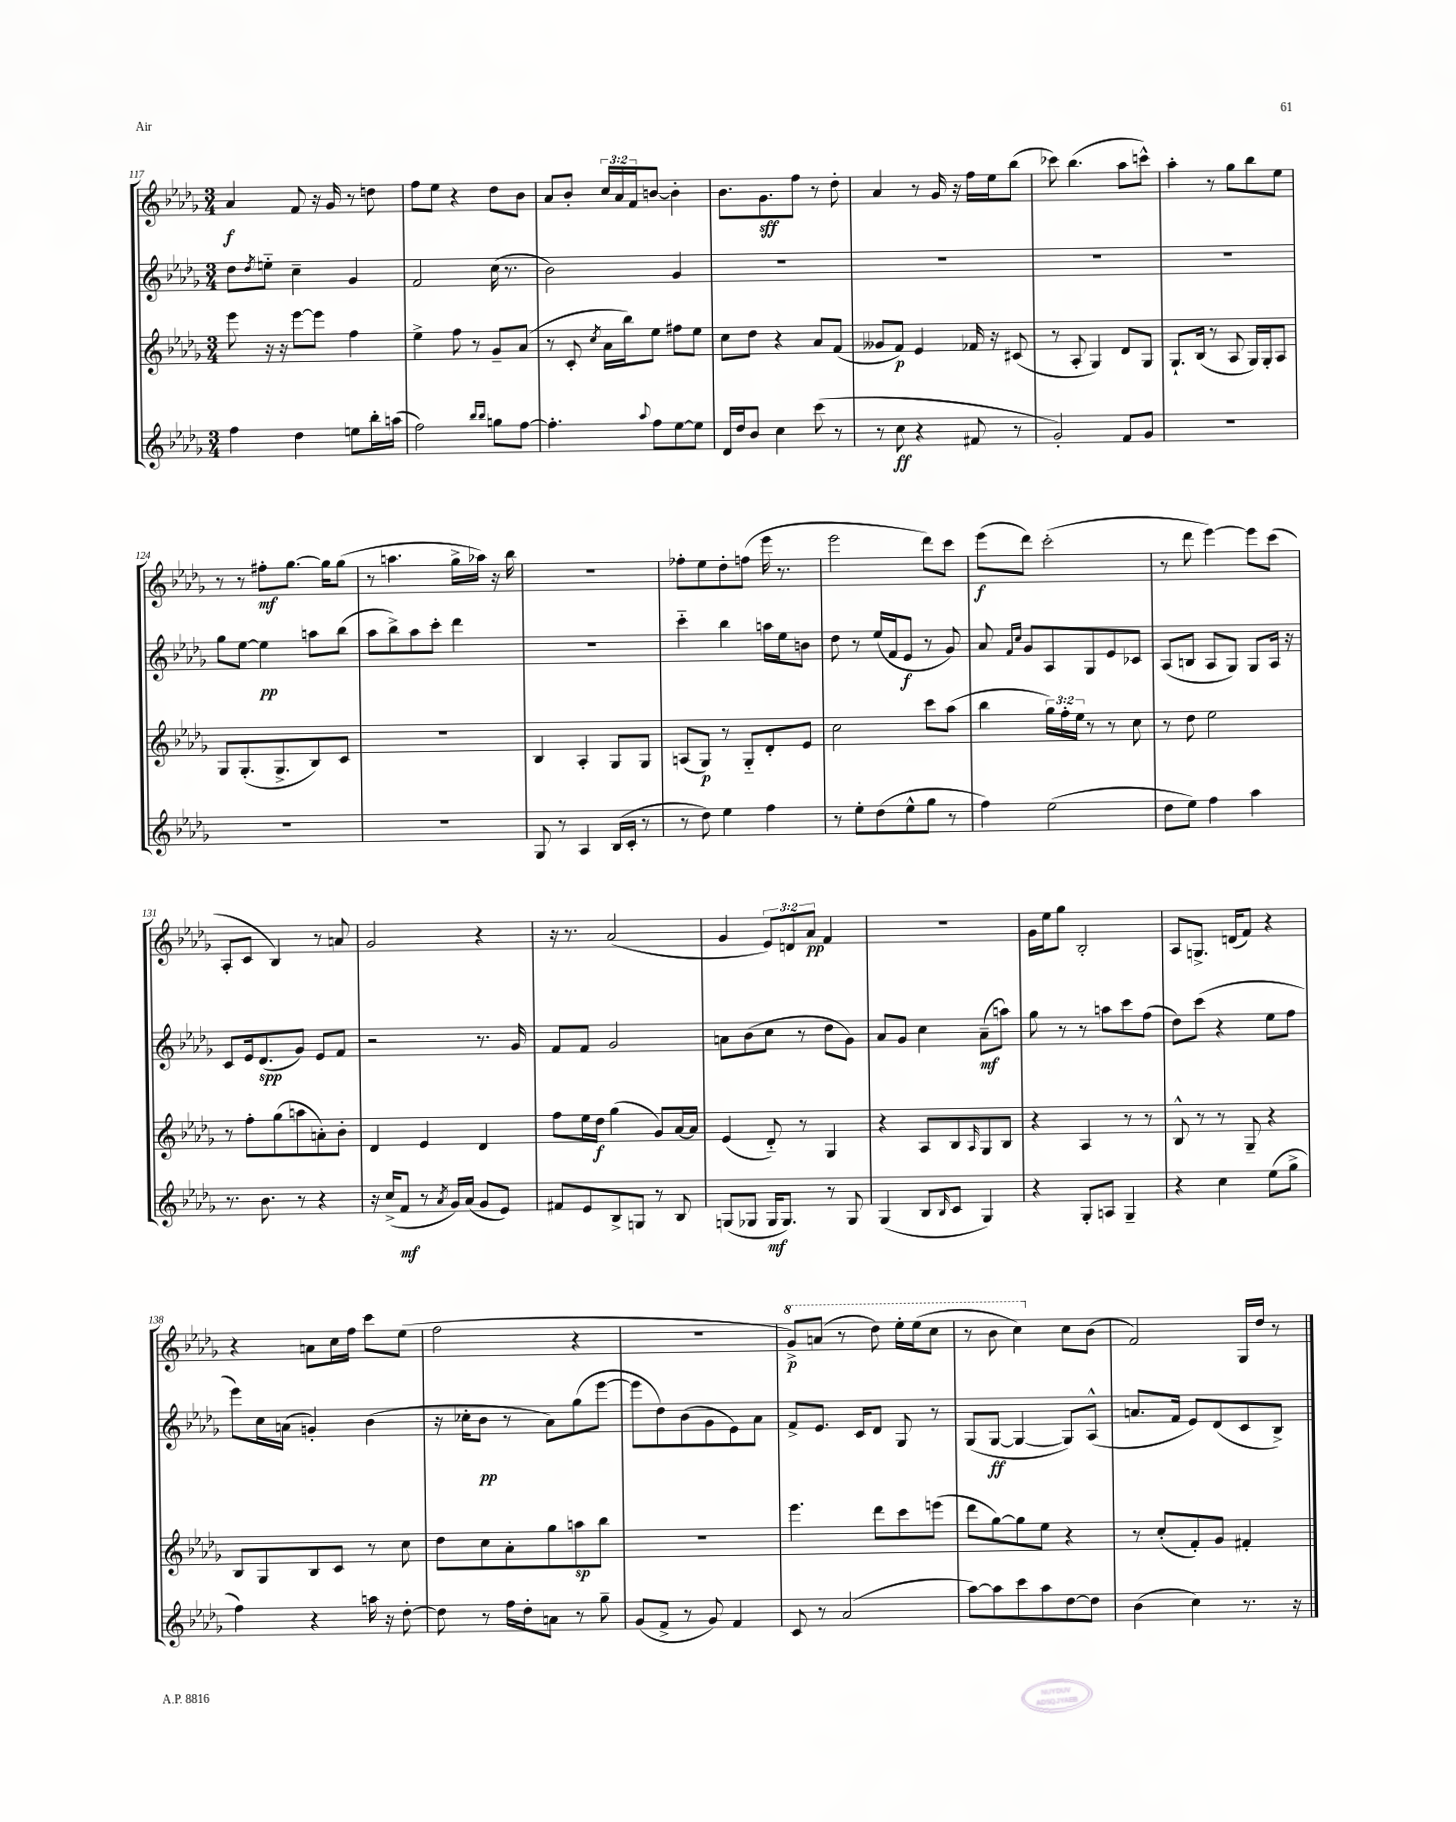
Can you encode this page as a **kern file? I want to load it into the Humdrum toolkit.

**kern	**kern	**kern	**kern
*staff4	*staff3	*staff2	*staff1
*clefG2	*clefG2	*clefG2	*clefG2
*k[b-e-a-d-g-]	*k[b-e-a-d-g-]	*k[b-e-a-d-g-]	*k[b-e-a-d-g-]
*M3/4	*M3/4	*M3/4	*M3/4
4ff	8eee-	8dd-	4a-
.	.	8qdd-	.
.	16r	8ee'~	.
.	16r	.	.
4dd-	[8eee-	4cc~	8f
.	8eee-]	.	16r
.	.	.	16g-
8ee	4ff	4g-	8r
16bb-'	.	.	8dd
(16aa	.	.	.
=	=	=	=
2ff)	4ee-^	2f	8ff
.	.	.	8ee-
.	8ff	.	4r
.	8r	.	.
16qqbb-	.	.	.
16qqbb-	.	.	.
8gg	8g-~	(16cc	8dd-
.	.	8.r	.
[8ff	(8a-	.	8b-
=	=	=	=
4.ff']	8r	2b-)	8a-
.	8c'	.	8b-'
.	8qcc	.	.
.	16a-	.	24cc
.	.	.	24a-
.	16bb-)	.	.
.	.	.	24f
8qqaa-	.	.	.
8ff	8ee-	.	[8b
[8ee-	8ff#	4g-	4b']
8ee-]	8ee-	.	.
=	=	=	=
16d-	8cc	2.r	8.b-
16dd-	.	.	.
8b-	8dd-	.	.
.	.	.	8.g-
4cc	4r	.	.
.	.	.	8ff
(8ccc	8a-	.	8r
8r	(8f	.	8dd-'
=	=	=	=
8r	8g--	2.r	4a-
8cc	8f)	.	.
4r	4e-	.	8r
.	.	.	16g-
.	.	.	16r
8f#	16f-	.	16ff
.	16r	.	16ee-
8r	(8c#	.	(8bb-
=	=	=	=
2g-')	8r	2.r	8ccc-)
.	8A-'	.	(4.bb-
.	4G-)	.	.
8f	8d-	.	8aa-
8g-	8G-	.	8ccc^^)
=	=	=	=
2.r	8.G-`	2.r	4aa-'
.	(16B-	.	.
.	8r	.	8r
.	8A-	.	8gg-
.	16G-)	.	8bb-
.	16G-'	.	.
.	8A-	.	8ee-
=	=	=	=
2.r	8G-	8gg-	8r
.	(8.G-'	[8ee-	8r
.	.	4ee-]	8ff#'
.	8.G-^	.	.
.	.	.	[8.gg-
.	8B-)	8aa	.
.	.	.	16gg-]
.	8c	(8bb-	(8gg-
=	=	=	=
2.r	2.r	8aa-	8r
.	.	8bb-^)	4.aa
.	.	8aa-	.
.	.	8ccc'	.
.	.	4ddd-	16gg-^
.	.	.	16aa-)
.	.	.	16r
.	.	.	16bb-
=	=	=	=
8G-	4B-	2.r	2.r
8r	.	.	.
4A-	4A-'	.	.
(16B-	8G-	.	.
16c'	.	.	.
8r	8G-	.	.
=	=	=	=
8r	(8A	4ccc'~	8ff-'
8dd-)	8G-)	.	8ee-
4ee-	8r	4bb-	8dd-'
.	8G-'~	.	(8ff
4ff	8d-'	16aa	16eee-
.	.	16ee-	8.r
.	8e-	8b	.
=	=	=	=
8r	2cc	8dd-	2eee-
8ee-'	.	8r	.
(8dd-	.	(16ee-	.
.	.	16f	.
8ee-^^	.	8e-	.
8gg-	8ccc	8r	8ddd-)
8r	(8aa-	8g-)	8ccc
=	=	=	=
4ff)	4bb-	8a-	(8eee-
.	.	16qqf	.
.	.	16qqcc	.
.	.	8g-	8ddd-)
(2ee-	24gg-)	8A-	(2ccc'
.	24ff'	.	.
.	24ee-	.	.
.	8r	8G-	.
.	8r	8e-	.
.	8cc	8c-	.
=	=	=	=
8dd-	8r	(8A-	8r
8ee-)	8dd-	8B	8ddd-
4ff	2ee-	8A-	[4eee-)
.	.	8G-)	.
4aa-	.	8G-	8eee-]
.	.	16A-	(8ccc
.	.	16r	.
=	=	=	=
8.r	8r	8c	8A-'
.	8ff'	16e-	8c
8.b-	.	(8.d-	.
.	(8gg-	.	4B-)
8r	8aa	8g-)	.
4r	8a')	8e-	8r
.	8b-'	8f	8a
=	=	=	=
16r	4d-	2r	2g-
(16cc^	.	.	.
8f	.	.	.
8r	4e-	.	.
8qa-	.	.	.
16g-)	.	.	.
(16a-	.	.	.
8g-	4d-	8.r	4r
8e-)	.	.	.
.	.	16g-	.
=	=	=	=
8f#	8ff	8f	16r
.	.	.	8.r
8e-	16ee-	8f	.
.	16dd-	.	.
8B-^	(4gg-	2g-	(2a-
8G	.	.	.
8r	8g-)	.	.
8B-	[16a-	.	.
.	16a-]	.	.
=	=	=	=
(8G	(4e-	8a	4g-
8G-	.	(8b-	.
16G-	8d-'~)	8cc	12e-)
8.G-)	.	.	.
.	.	.	12d
.	8r	8r	.
.	.	.	12a-
8r	4G-	8dd-	4f
8G-	.	8g-)	.
=	=	=	=
(4G-	4r	8a-	2.r
.	.	8g-	.
8B-	8A-	4cc	.
16qqB-	.	.	.
8c	8B-	.	.
.	16qqA-	.	.
4G-)	8G-	(8a-~	.
.	8B-	8aa)	.
=	=	=	=
4r	4r	8gg-	16g-
.	.	.	16ee-
.	.	8r	8gg-
8G-'	4A-	8r	2B-'
8A	.	8aa	.
4G-~	8r	8ccc	.
.	8r	(8ff	.
=	=	=	=
4r	8B-^^	8dd-)	8A-
.	8r	(8ccc	8.G^
4cc	8r	4r	.
.	.	.	(16d
.	8G-~	.	8f)
(8ee-	4r	8ee-	4r
8gg-^	.	8ff	.
=	=	=	=
4ff)	8B-	8eee-)	4r
.	8G-	16cc	.
.	.	(16a	.
4r	8B-	4g')	8a
.	8c	.	16cc
.	.	.	16ff
16aa	8r	(4b-	8ccc
16r	.	.	.
[8dd-'	8cc	.	(8ee-
=	=	=	=
8dd-]	8dd-	16r	2ff
.	.	16cc-'	.
8r	8cc	8b-	.
16ff	8a-'	8r	.
16dd-'	.	.	.
8a	8gg-	8a-)	.
8r	8aa	(8gg-	4r
8gg-~	8bb-	[8eee-	.
=	=	=	=
(8g-	2.r	8eee-]	2.r
8f^	.	8dd-)	.
8r	.	(8b-	.
8g-)	.	8g-	.
4f	.	8e-)	.
.	.	8a-	.
=	=	=	=
8c	4.eee-	8f^	8gg-^)
8r	.	8.e-	(8aa
(2a-	.	.	8r
.	.	16c	.
.	8ddd-	8d-	8ddd-)
.	8ccc	8G-	16eee-'
.	.	.	(16eee-
.	(8eee	8r	8ccc
=	=	=	=
[8aa-)	8ddd-	(8G-	8r
8aa-]	[8gg-)	[8G-	8bb-
8ccc	8gg-]	4G-_	4ccc)
8aa-	8ee-	.	.
[8dd-	4r	8G-])	8cc
8dd-]	.	(8A-^^	(8b-
=	=	=	=
(4b-	8r	8.a	2f)
.	(8cc'	.	.
.	.	16f	.
4cc)	8f')	8e-)	.
.	8g-	(8d-	.
8.r	4f#'	8c	16G-
.	.	.	16dd-
.	.	8B-^)	8r
16r	.	.	.
==	==	==	==
*-	*-	*-	*-
